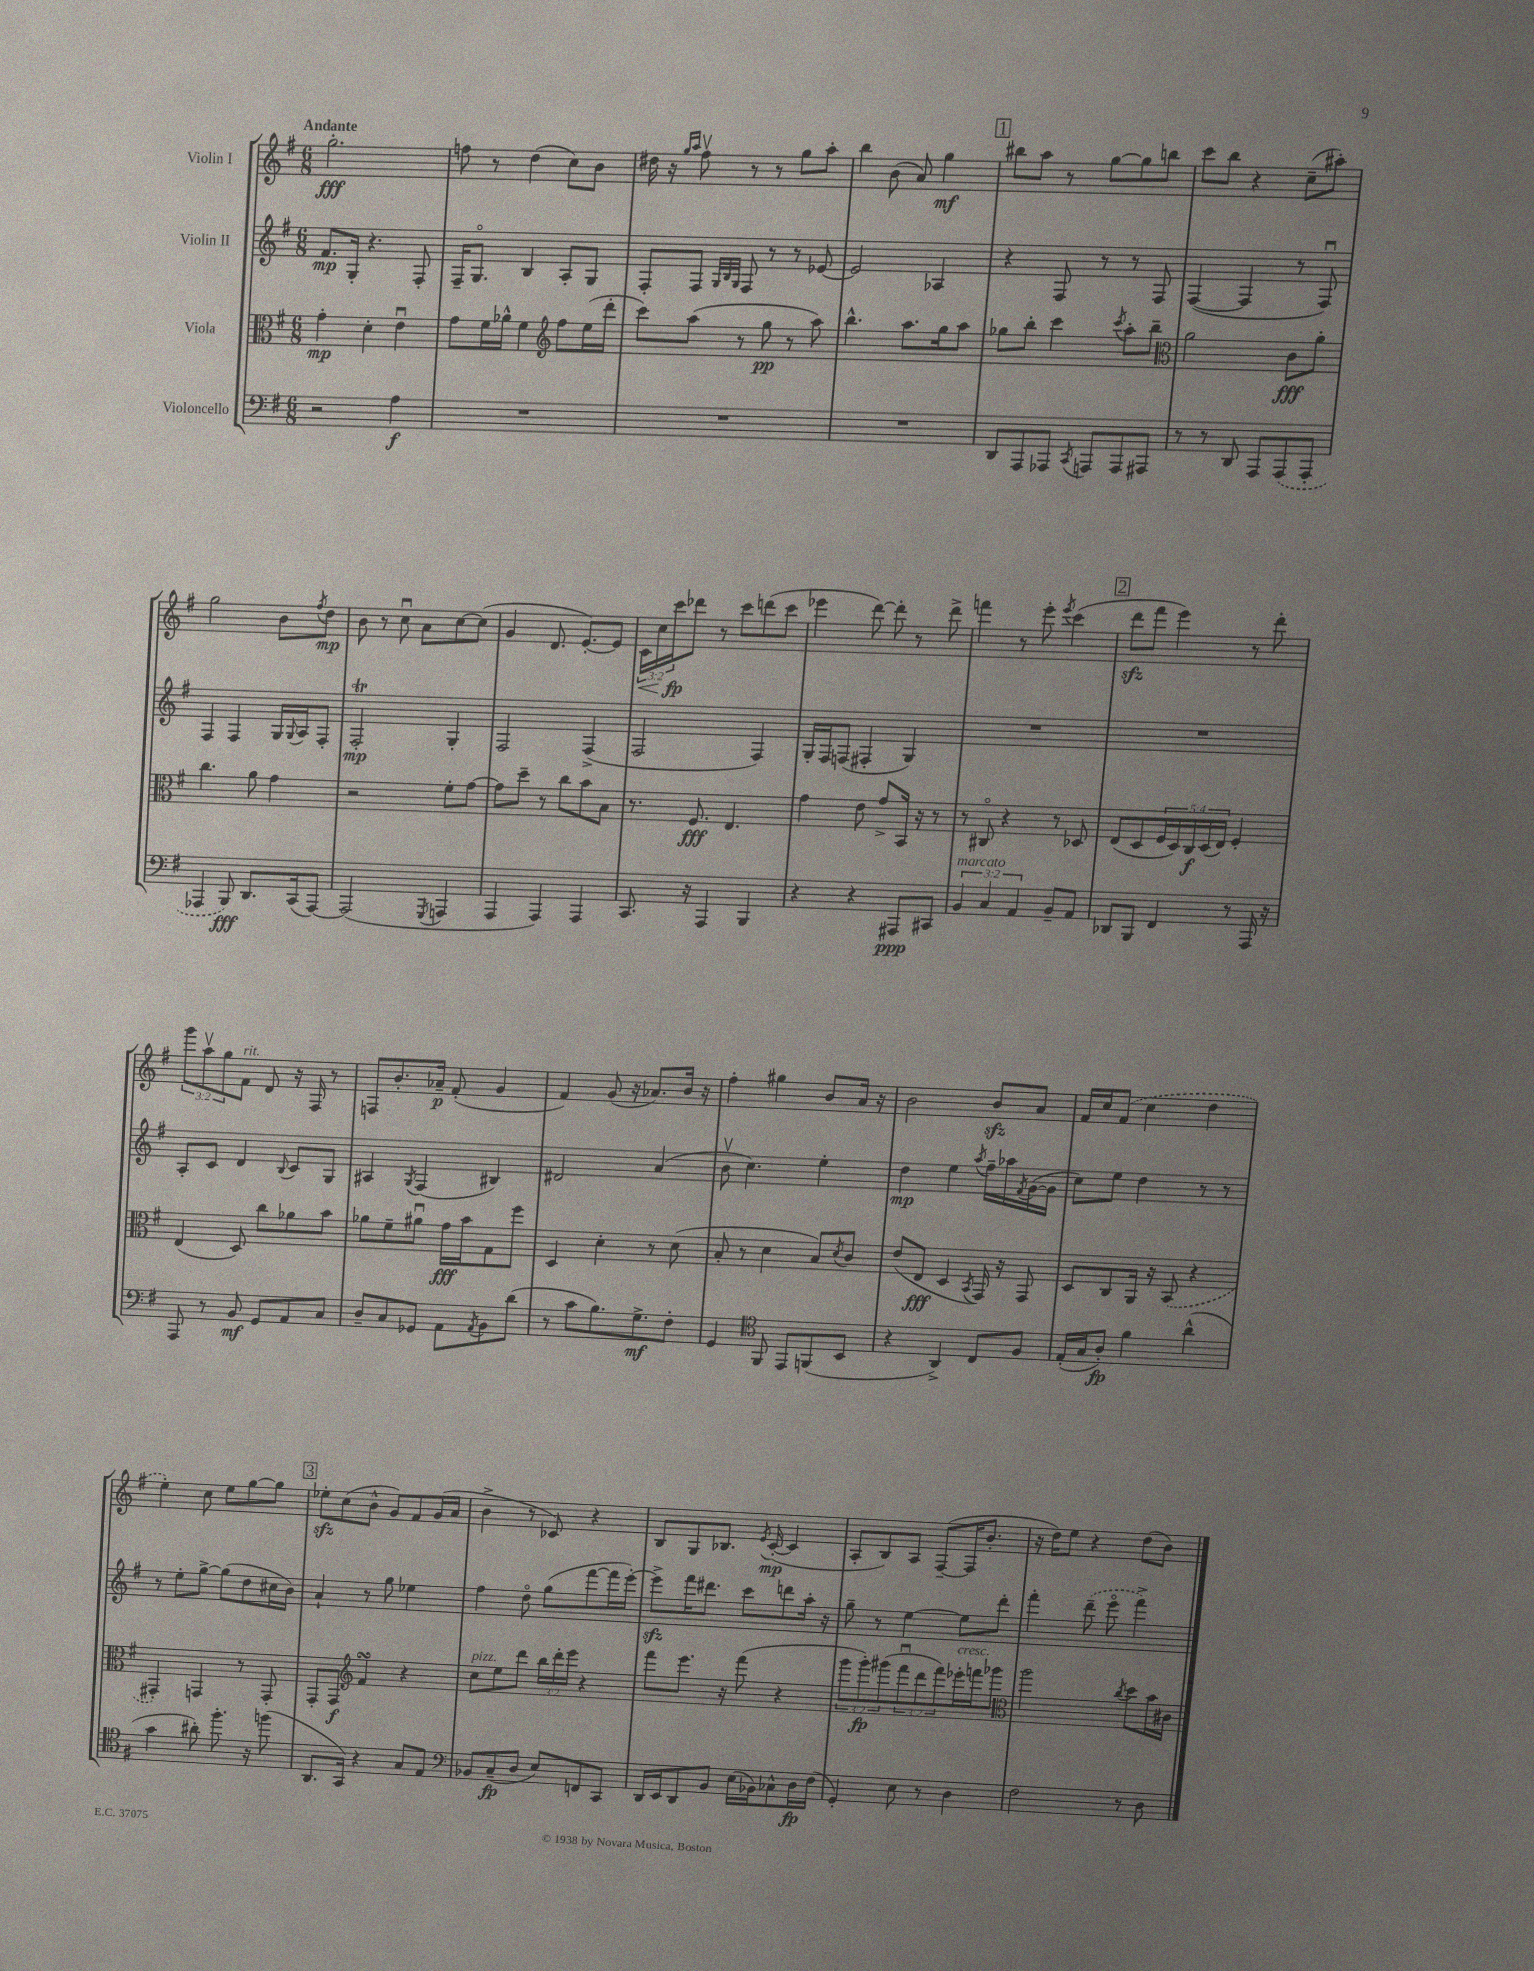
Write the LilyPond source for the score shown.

<<
\new StaffGroup <<
\new Staff = "s0" \with { instrumentName = "Violin I" } {
    \clef treble \key g \major \numericTimeSignature \time 6/8 \override Staff.TupletNumber.text = #tuplet-number::calc-fraction-text \tempo "Andante"
    g''2.-.\fff |
    f''8 r8 d''4( c''8) b'8 |
    dis''16 r16 \grace { g''16 a''16 } fis''8\upbow r8 r8 g''8 a''8-. |
    b''4 b'8( a'8) g''4\mf |
    \mark \markup { \box "1" } bis''8 a''8 r8 g''8~ g''8 b''8 |
    c'''8 b''8 r4 c''8--( ais''8-.) |
    g''2 b'8 \acciaccatura { fis''8 } d''8\mp |
    b'8 r8 c''8\downbow a'8 c''8~ c''8( |
    g'4 d'8. e'8.~-.) e'8 |
    \tuplet 3/2 { c'16\< c''16 c'''16\fp\! } des'''8 r8 c'''8 d'''8( c'''8 |
    ees'''4 d'''8~) d'''8-. r8 d'''8-> |
    f'''4 r8 e'''8-. \acciaccatura { e'''8 } c'''4( |
    \mark \markup { \box "2" } d'''8\sfz fis'''8 e'''4) r8 d'''8-. |
    \tuplet 3/2 { g'''8 a''8\upbow g''8 } fis'8^\markup { \italic "rit." } d'8 r16 fis16 r8 |
    f8 b'8.-. aes'16--\p fis'8-.( g'4 |
    fis'4) g'8( r16 aes'8.) b'16 r16 |
    fis''4-. gis''4 b'8 a'16 r16 |
    b'2 b'8\sfz a'8 |
    fis'16 c''16 \once \slurDashed fis'8( c''4 d''4 |
    e''4-.) c''8 e''8 g''8~ g''8 |
    \mark \markup { \box "3" } ees''8-.\sfz c''8( b'8-^ g'8) fis'8 g'16( a'16 |
    b'4-> r8 ces'8) r4 |
    b8 g8 bes8. \acciaccatura { e'8 } c'16~-.\mp( c'4 |
    a8-. b8) a8 fis8~--( fis16 b'8.-. |
    r16 d''16) e''8 r4 d''8( b'8) \bar "|." |
}
\new Staff = "s1" \with { instrumentName = "Violin II" } {
    \clef treble \key g \major \numericTimeSignature \time 6/8
    fis'8.\mp g16-. r4. fis8-. |
    fis16-- g8.\flageolet b4 a8-. g8 |
    fis8-. fis8 \grace { g32 b32 g32 } fis8 r8 r8 ees'8~ |
    ees'2 aes4 |
    \mark \markup { \box "1" } r4 fis8 r8 r8 fis8 |
    fis4~( fis4 r8 fis8\downbow) |
    fis4 fis4 g16 \appoggiatura { g8 } a16 fis8-. |
    fis2-.\trill\mp g4-. |
    fis2 fis4->( |
    fis2 fis4) |
    g16-. fis16 f8( fis4-. g4) |
    R2. |
    \mark \markup { \box "2" } R2. |
    a8-. c'8 d'4 \appoggiatura { b8 } c'8 g8 |
    ais4 \acciaccatura { g8 } fis4( bis4) |
    dis'2 a'4( |
    b'8\upbow c''4.) e''4-. |
    d''4\mp e''4 \acciaccatura { a''8 } fis''16-- aes''16 \acciaccatura { fis'8 } g'16~( g'16 |
    c''8) e''8 d''4 r8 r8 |
    r8 e''8-. g''8~-> g''8( d''8 cis''16 b'16) |
    \mark \markup { \box "3" } a'4-! r8 g''8 ees''4 |
    fis''4 d''8\flageolet g''8( fis'''8~ fis'''16 e'''16~-.) |
    e'''8->\sfz fis'''16 dis'''8. c'''8 d'''8 a''16-. r16 |
    g''8-- r8 e''4~ e''8 d'''8-. |
    fis'''4-. \once \slurDashed d'''8--( e'''8\flageolet fis'''4->) \bar "|." |
}
\new Staff = "s2" \with { instrumentName = "Viola" } {
    \clef alto \key g \major \numericTimeSignature \time 6/8 \override Staff.TupletNumber.text = #tuplet-number::calc-fraction-text
    g'4-.\mp d'4-. e'4\downbow |
    g'8 fis'16 aes'16-^ fis'4 \clef treble fis''8 e''16( d'''16-. |
    c'''8) a''8( r8 g''8\pp r8 a''8) |
    b''4.-^ a''8. g''16 a''8 |
    \mark \markup { \box "1" } ges''8 b''8-. c'''4 \acciaccatura { c'''8 } a''8-. b''8-- |
    \clef alto a'2 c'8\fff a'8-. |
    c''4. a'8 g'4 |
    r2 fis'8-. g'8~ |
    g'8 d''8-- r8 c''8 b'8 b8 |
    r8. fis8.\fff e4. |
    g'4 e'8 g'8-> b,16 r16 r8 |
    r8 cis8\flageolet r4 r8 des8 |
    \mark \markup { \box "2" } e8( d8 \tuplet 5/4 { fis16 d16) c16\f d16( e16) } fis4-. |
    e4( d8) c''8 aes'8 b'8 |
    aes'8 fis'8-- ais'8\downbow g'16\fff b'16 g8 fis''8 |
    d4 d'4-. r8 d'8( |
    b8-. r8 d'4 b8) \acciaccatura { d'8 } c'8 |
    e'8( e8\fff d4 \acciaccatura { b,8 } g,16) r16 g,8 |
    d8 c8 a,16 r16 \once \slurDashed b,8( r4 |
    gis,4-.) g,4 r8 g,8-. |
    \mark \markup { \box "3" } g,8-. g,8\f \clef treble fis'4\turn r4 |
    c''8^\markup { \italic "pizz." } e''8 d'''8 \tuplet 3/2 { b''16 d'''16-. e'''16 } r4 |
    fis'''8 e'''8. r16 fis'''8( r4 |
    \tuplet 3/2 { g'''8 g'''8-.\fp) gis'''8( } \tuplet 3/2 { fis'''8\downbow d'''8 fis'''8) } ees'''16-.^\markup { \italic "cresc." } f'''16 ges'''8 |
    \clef alto a''2 \acciaccatura { c''8 } d''8 b'16 cis'16 \bar "|." |
}
\new Staff = "s3" \with { instrumentName = "Violoncello" } {
    \clef bass \key g \major \numericTimeSignature \time 6/8 \override Staff.TupletNumber.text = #tuplet-number::calc-fraction-text
    r2 a4\f |
    R2. |
    R2. |
    R2. |
    \mark \markup { \box "1" } d,8 a,,8 aes,,8 \acciaccatura { c,8 } a,,8 a,,8 ais,,8 |
    r8 r8 d,8 a,,8 \once \slurDashed a,,8( a,,8-. |
    aes,,4 b,,8\fff) d,8. c,16( aes,,8~) |
    aes,,2( \acciaccatura { g,,8 } a,,4 |
    a,,4 a,,4) a,,4 |
    c,8. r16 a,,4 b,,4 |
    r4 r4 ais,,8\ppp cis,8 |
    \tuplet 3/2 { b,4^\markup { \italic "marcato" } c4 a,4 } b,8-- a,8 |
    \mark \markup { \box "2" } des,8 b,,8 fis,4 r8 a,,16 r16 |
    a,,8 r8 b,8\mf g,8 a,8 c8 |
    d8-- c8 ges,8 a,8 \acciaccatura { a,8 } b,8 d'8( |
    r8 c'8 b8.) g8.->\mf fis8-. |
    g,4 \clef tenor fis,8 e,8 f,8( b,8 |
    r4 a,4->) c8 fis8 |
    e16-.( g16 a8-.\fp) fis'4 a'4-^( |
    g'4 ais'8-.) fis''8.-. r16 f''8( |
    \mark \markup { \box "3" } a,8. g,16) r4 g8 e8 |
    \clef bass bes,8 c8--\fp( d8 e8) f,8 c,8 |
    d,16 e,16 d,8 b,8 e16( bes,16) ces8-^ d16\fp fis16( |
    g,4-.) e8 r8 d4 |
    fis2 r8 d8 \bar "|." |
}
>>
>>
\layout { \context { \Score \remove "Bar_number_engraver" } }
